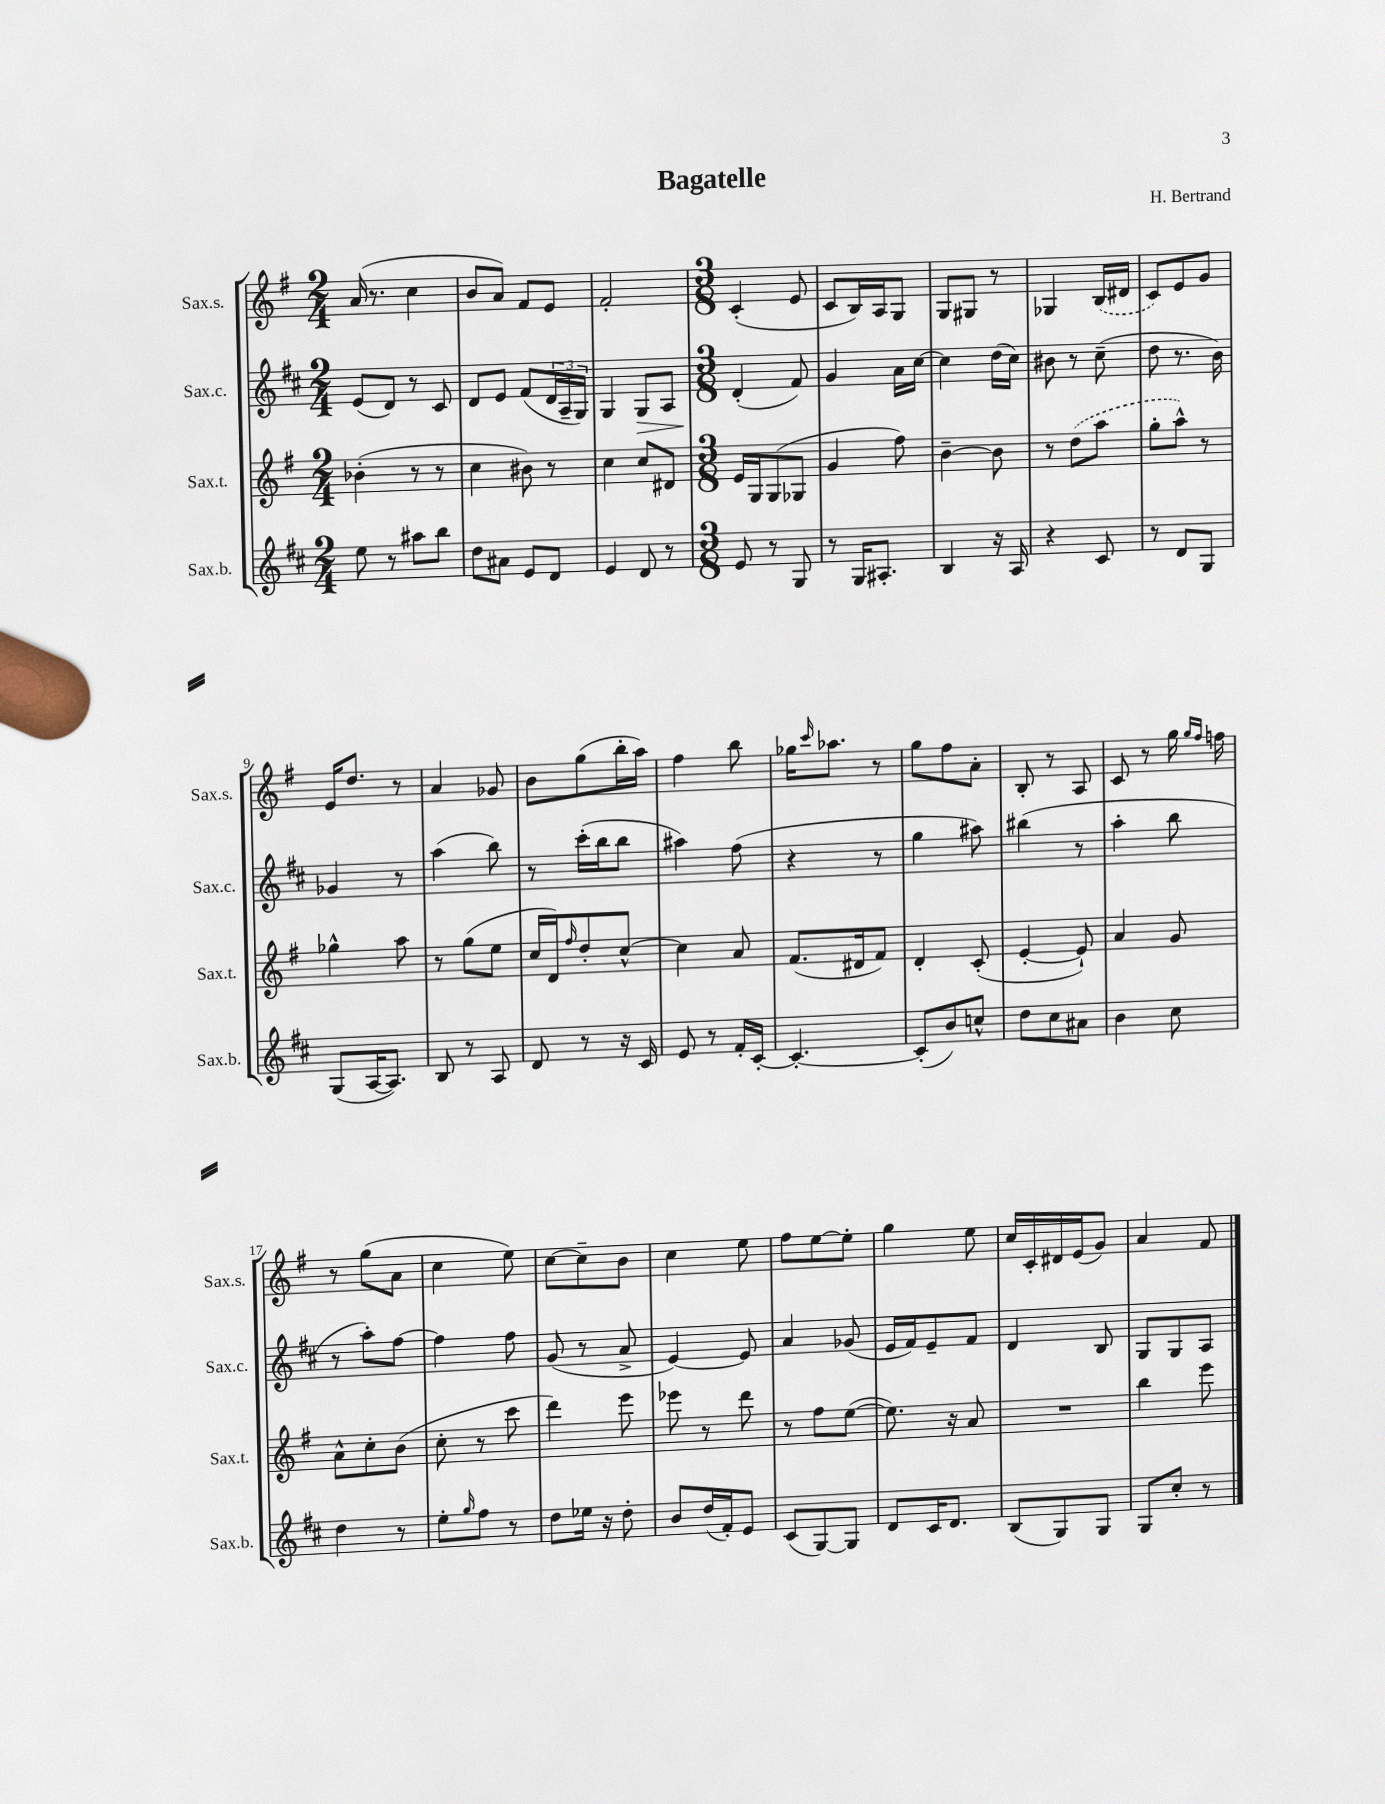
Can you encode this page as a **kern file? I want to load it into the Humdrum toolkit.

**kern	**kern	**kern	**dynam	**kern
*part4	*part3	*part2	*part2	*part1
*staff4	*staff3	*staff2	*staff2	*staff1
*I"Sax.b.	*I"Sax.t.	*I"Sax.c.	*	*I"Sax.s.
*I'Sax.b.	*I'Sax.t.	*I'Sax.c.	*	*I'Sax.s.
*clefG2	*clefG2	*clefG2	*	*clefG2
*k[f#c#]	*k[f#]	*k[f#c#]	*	*k[f#]
*M2/4	*M2/4	*M2/4	*	*M2/4
=1	=1	=1	=1	=1
8ee\	(4b-X'\	(8e/L	.	(16a/
.	.	.	.	8.r
8r	.	8d/J)	.	.
8aa#X\L	8r	8r	.	4cc\
8bb\J	8r	8c#/	.	.
=2	=2	=2	=2	=2
8dd\L	4cc\	8d/L	.	8b/L
8a#X\J	.	8e/J	.	8a/J)
8e/L	8b#X\)	(8f#/L	.	8f#/L
8d/J	8r	24d/L	.	8e/J
.	.	24A~/	.	.
.	.	24G/JJ)	.	.
=3	=3	=3	=3	=3
4e/	4cc\	4G/	.	2f#'/
!	!	!	!LO:HP:b	!
8d/	8cc/L	8G/L	>	.
8r	8d#X/J	8A/J	.	.
=4	=4	=4	=4	=4
*M3/8	*M3/8	*M3/8	*	*M3/8
8e/	16e/LL	(4d'/	.	(4c'/
.	16G/J	.	.	.
8r	(8G/	.	.	.
8G/	8G-X/J	8f#/)	]	8e/
=5	=5	=5	=5	=5
8r	4g/	4g/	.	8c/L
16G/KL	.	.	.	16B/L)
8.A#X'/J	.	.	.	16A/J
.	8ff#\)	16a\LL	.	8G/J
.	.	[16cc#\JJ	.	.
=6	=6	=6	=6	=6
4B/	[4b~\	4cc#\]	.	8G/L
.	.	.	.	8G#X/J
16r	8b\]	(16dd\LL	.	8r
16A/	.	16cc#\JJ)	.	.
=7	=7	=7	=7	=7
4r	8r	8b#X\	.	4G-X/
.	(8dd\L	8r	.	.
8c#/	8aa\J	(8cc#~\	.	(16B/LL
.	.	.	.	16d#X/JJ
=8	=8	=8	=8	=8
8r	8gg'\L	8dd\	.	8c/L)
8d/L	8aa^^\J)	8.r	.	8e/
8G/J	8r	.	.	8g/J
.	.	16b\)	.	.
!!LO:LB:g=z
=9	=9	=9	=9	=9
(8G/L	4gg-X^^\	4g-X/	.	16e/KL
.	.	.	.	8.dd/J
[16A/K	.	.	.	.
8.A/J])	.	.	.	.
.	8aa\	8r	.	8r
=10	=10	=10	=10	=10
8B/	8r	(4aa\	.	4a/
8r	(8gg\L	.	.	.
8A/	8ee\J	8bb\)	.	8g-X/
=11	=11	=11	=11	=11
8d/	16cc/LL	8r	.	8b\L
.	16d/J)	.	.	.
.	16qqff#/	.	.	.
8r	8dd'/	(16ccc#'\LL	.	(8gg\
.	.	16bb\J	.	.
16r	[8cc^^/J	8bb\J	.	16bb'\L
16c#/	.	.	.	16aa\JJ)
=12	=12	=12	=12	=12
8e/	4cc\]	4aa#X\)	.	4ff#\
8r	.	.	.	.
16f#'/LL	8a/	(8ff#\	.	8bb\
[16c#'/JJ	.	.	.	.
=13	=13	=13	=13	=13
4.c#'/_	(8.f#/L	4r	.	16gg-X\KL
.	.	.	.	16qqccc/
.	.	.	.	8.aa-X\J
.	16d#X/k	.	.	.
.	8f#/J)	8r	.	8r
=14	=14	=14	=14	=14
(8c#'/L]	4d'/	4gg\	.	8gg\L
8b/)	.	.	.	8ff#\
8ccn^^/J	(8c'/	8aa#X\)	.	8a'\J
=15	=15	=15	=15	=15
8dd\L	[4e'/	(4bb#X\	.	8B'/
8cc#\	.	.	.	8r
8a#X\J	8e`/])	8r	.	8A/
=16	=16	=16	=16	=16
4b\	4a/	4aa'\	.	8c/
.	.	.	.	8r
8cc#\	8g/	8bb\	.	16gg\
.	.	.	.	16qqgg/LL
.	.	.	.	16qqff#/JJ
.	.	.	.	16ffn\
!!LO:LB:g=z
=17	=17	=17	=17	=17
4dd\	8a^^\L	8r	.	8r
.	8cc'\	8aa'\L)	.	(8gg\L
8r	(8b\J	[8ff#\J	.	8a\J
=18	=18	=18	=18	=18
8ee'\L	8cc'\	4ff#\]	.	4cc\
16qqgg/	.	.	.	.
8ff#\J	8r	.	.	.
8r	8ccc\	8ff#\	.	8ee\)
=19	=19	=19	=19	=19
8dd\L	4ddd\)	(8g/	.	[8cc\L
16ee-X\Jk	.	8r	.	8cc~\]
16r	.	.	.	.
8dd'\	8eee\	8a^/	.	8b\J
=20	=20	=20	=20	=20
8b/L	8eee-X\	[4e/)	.	4cc\
(16dd/L	8r	.	.	.
16f#'/J)	.	.	.	.
8e/J	8ddd\	8e/]	.	8ee\
=21	=21	=21	=21	=21
(8c#/L	8r	4a/	.	8ff#\L
[8G/)	8ff#\L	.	.	[8ee\
8G/J]	([8ee\J	(8g-X/	.	8ee'\J]
=22	=22	=22	=22	=22
8d/L	8.ee\])	16e/LL	.	4gg\
.	.	16f#/J)	.	.
16c#/K	.	8e~/	.	.
8.d/J	16r	.	.	.
.	8a/	8f#/J	.	8ee\
=23	=23	=23	=23	=23
(8B/L	4.r	4d/	.	16cc/LL
.	.	.	.	16c'/
8G/)	.	.	.	16d#X/
.	.	.	.	(16e/J
8G/J	.	8B/	.	8g/J)
=24	=24	=24	=24	=24
8G/L	4bb\	8G/L	.	4a/
8cc#'/J	.	8G/	.	.
8r	8eee\	8A/J	.	8f#/
==	==	==	==	==
*-	*-	*-	*-	*-
